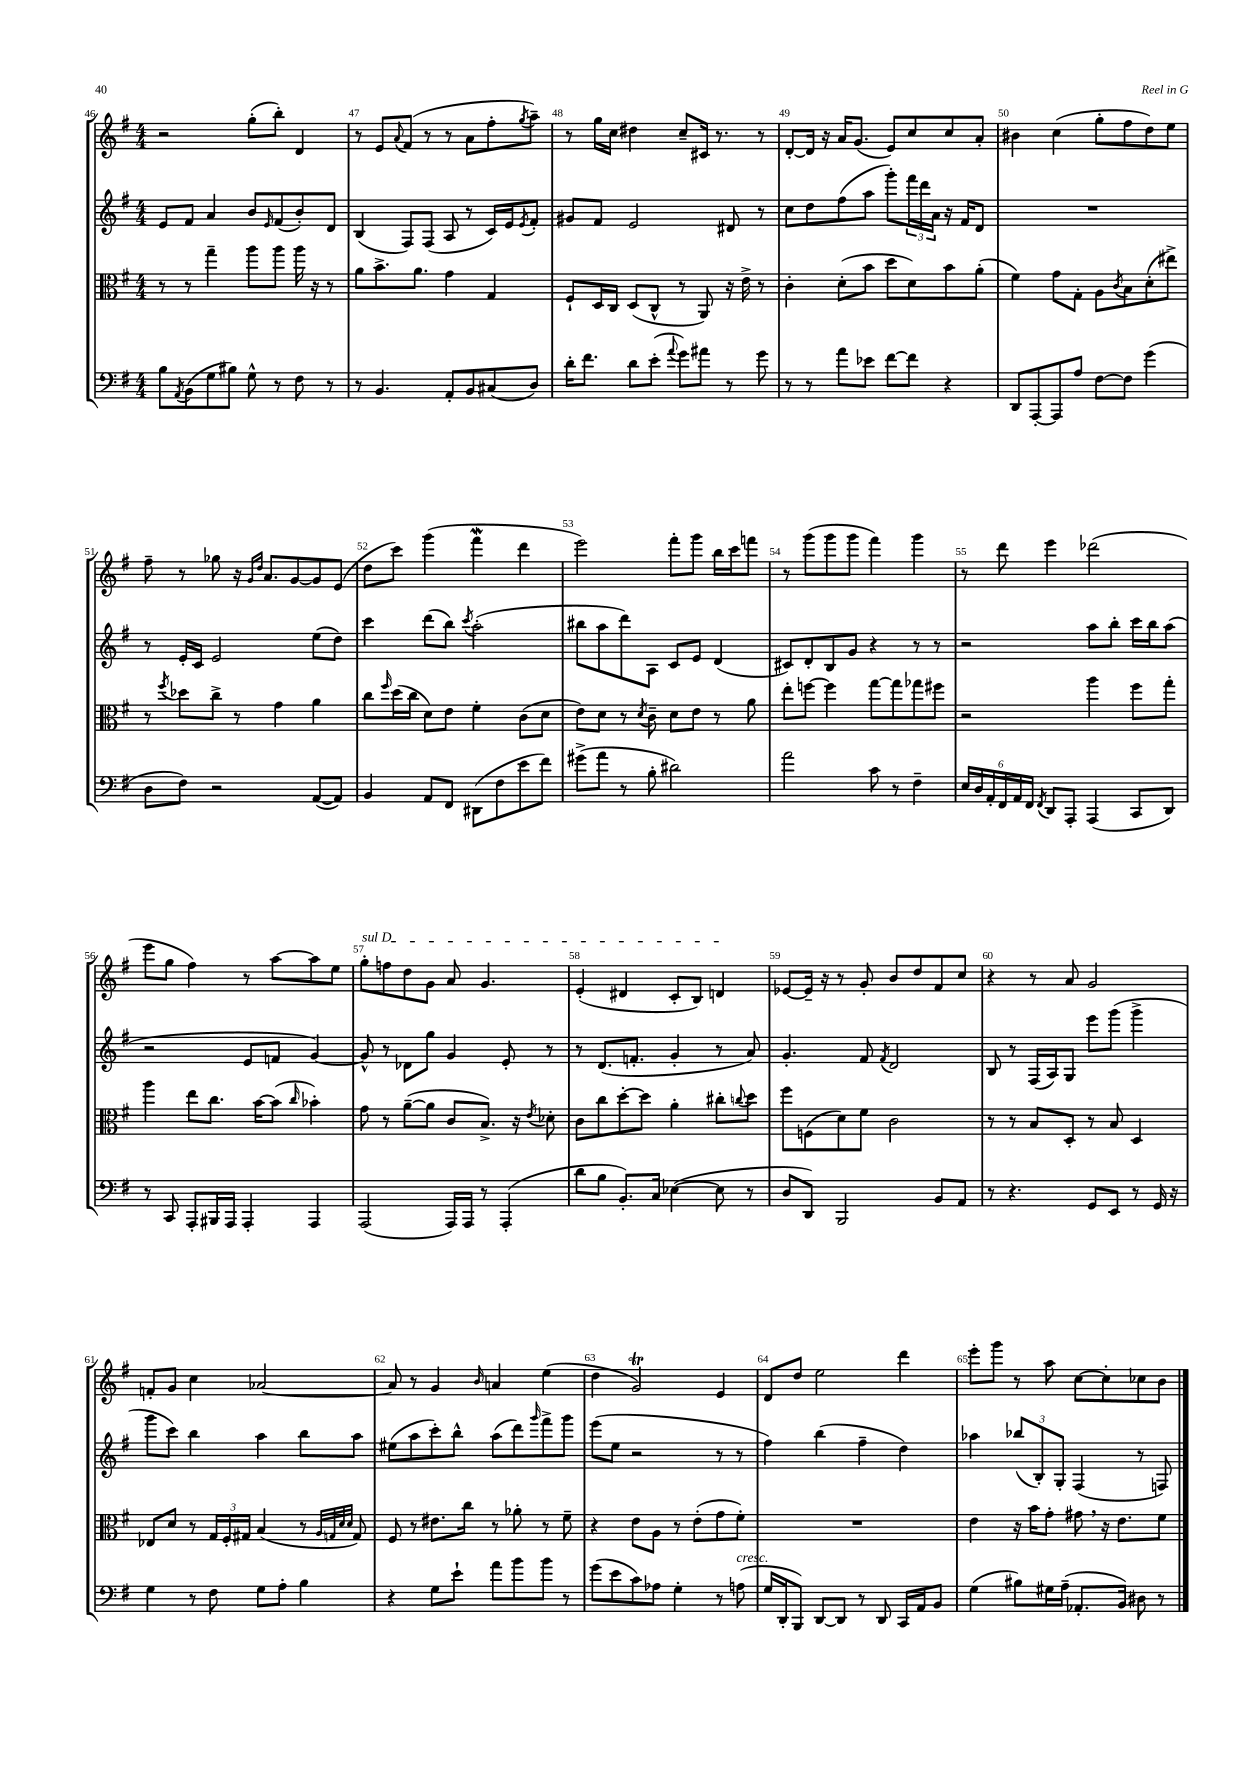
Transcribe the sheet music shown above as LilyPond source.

<<
\new StaffGroup <<
\new Staff = "s0" {
    \clef treble \key g \major \numericTimeSignature \time 4/4
    r2 g''8-.( b''8-.) d'4 |
    r8 e'8 \appoggiatura { a'8 } fis'8( r8 r8 a'8 fis''8-. \acciaccatura { g''8 } a''8--) |
    r8 g''16 c''16 dis''4 c''8-- cis'16 r8. r8 |
    d'8~-. d'16 r16 a'16 g'8.( e'8) c''8 c''8 a'8-. |
    bis'4 c''4( g''8-. fis''8 d''8) e''8 |
    fis''8-- r8 ges''8 r16 \grace { g'16 d''16 } a'8. g'8~ g'8 e'8( |
    d''8 c'''8) g'''4( fis'''4\mordent d'''4 |
    e'''2) fis'''8-. g'''8 b''16 c'''16 f'''8 |
    r8 g'''8( g'''8 g'''8 fis'''4) g'''4 |
    r8 d'''8 e'''4 des'''2( |
    e'''8 g''8 fis''4) r8 a''8~ a''8 e''8 |
    \once \override TextSpanner.bound-details.left.text = \markup { \italic "sul D" } g''8-.\startTextSpan f''8 d''8 g'8 a'8 g'4. |
    e'4-.( dis'4 c'8-. b8) d'4\stopTextSpan |
    ees'8~ ees'16-- r16 r8 g'8-. b'8 d''8 fis'8 c''8 |
    r4 r8 a'8 g'2 |
    f'8-. g'8 c''4 aes'2~ |
    aes'8 r8 g'4 \grace { b'16 } a'4 e''4( |
    d''4 g'2\trill) e'4 |
    d'8 d''8 e''2 d'''4 |
    e'''8-. g'''8 r8 a''8 c''8~ c''8-. ces''8 b'8 \bar "|." |
}
\new Staff = "s1" {
    \clef treble \key g \major \numericTimeSignature \time 4/4
    e'8 fis'8 a'4 b'8 \grace { e'16 } fis'8( b'8-.) d'8 |
    b4( fis8) fis8( a8 r8 c'16) e'16 \acciaccatura { e'8 } fis'8-. |
    gis'8 fis'8 e'2 dis'8 r8 |
    c''8 d''8 fis''8( a''8 g'''8-.) \tuplet 3/2 { fis'''16 d'''16 a'16 } r16 fis'16 d'8 |
    R1 |
    r8 e'16-. c'16 e'2 e''8( d''8) |
    c'''4 d'''8( b''8) \acciaccatura { c'''8 } a''2-.( |
    bis''8 a''8 d'''8) a8 c'8 e'8 d'4( |
    cis'8) d'8-. b8 g'8 r4 r8 r8 |
    r2 a''8 b''8-. c'''16 b''16 a''8( |
    r2 e'8 f'8 g'4~) |
    g'8-^ r8 des'8 g''8 g'4 e'8-. r8 |
    r8 d'8.( f'8.-. g'4-. r8 a'8) |
    g'4.-. fis'8 \acciaccatura { fis'8 } d'2 |
    b8 r8 fis16( a16) g8 e'''8 g'''8( g'''4-> |
    g'''8 c'''8) b''4 a''4 b''8 a''8 |
    eis''8( a''8 c'''8-.) b''8-^ a''8( d'''8) \grace { g'''16 } fis'''8-> g'''8 |
    e'''8( e''8 r2 r8 r8 |
    fis''4) b''4( fis''4-- d''4) |
    aes''4 \tuplet 3/2 { bes''8( b8-.) g8-. } fis4( r8 f8) \bar "|." |
}
\new Staff = "s2" {
    \clef alto \key g \major \numericTimeSignature \time 4/4
    r8 r8 g''4-- a''8 a''8 a''16 r16 r8 |
    a'8 b'8.-> a'8. g'4 g4 |
    fis8-! d16 c16 d8( c8-^ r8 a,8) r16 e'16-> r8 |
    c'4-. d'8-.( b'8 d''8 d'8) b'8 a'8-.( |
    fis'4) g'8 g8-. a8 \acciaccatura { c'8 } b8 d'8-.( eis''8->) |
    r8 \acciaccatura { fis''8 } des''8 c''8-> r8 g'4 a'4 |
    c''8 \grace { fis''16 } d''16( c''16 d'8) e'8 fis'4-. c'8( d'8 |
    e'8) d'8 r8 \acciaccatura { d'8 } c'8-- d'8 e'8 r8 a'8 |
    e''8-. f''8~ f''4 g''8~ g''8 ges''8 fis''8 |
    r2 a''4 fis''8 g''8-. |
    a''4 e''8 c''8. b'16~ b'8( \grace { c''16 } bes'4-.) |
    g'8 r8 a'8~--( a'8 c'8 b8.->) r16 \acciaccatura { e'8 } des'8-. |
    c'8 c''8 d''8~-. d''8 a'4-. cis''8-. \appoggiatura { c''8 } d''8 |
    fis''8 f8( d'8) fis'8 c'2 |
    r8 r8 b8 d8-. r8 b8 d4 |
    ees8 d'8 r8 \tuplet 3/2 { g16 fis16-. gis16 } b4( r8 \grace { a32 g32 d'32 d'32 } g8) |
    fis8 r8 eis'8. c''16 r8 aes'8-. r8 fis'8-- |
    r4 e'8 a8 r8 e'8-.( g'8 fis'8-.) |
    R1 |
    e'4 r16 b'16 g'8-. gis'8 \breathe r16 e'8. fis'8 \bar "|." |
}
\new Staff = "s3" {
    \clef bass \key g \major \numericTimeSignature \time 4/4
    b8 \acciaccatura { a,8 } b,8( g8 bis8) g8-^ r8 fis8 r8 |
    r8 b,4. a,8-. b,8 cis8( d8) |
    d'16-. fis'8. d'8 e'8-.( \appoggiatura { a'8 } g'8) ais'8 r8 g'8 |
    r8 r8 a'8 ees'8 fis'8~ fis'8 r4 |
    d,8 a,,8~-. a,,8 a8 fis8~ fis8 g'4( |
    d8 fis8) r2 a,8~( a,8) |
    b,4 a,8 fis,8 dis,8( fis8 e'8 fis'8) |
    gis'8->( a'8 r8 b8-. dis'2) |
    a'2 c'8 r8 fis4-- |
    \tuplet 6/4 { e16 d16 a,16-. fis,16 a,16 fis,16 } \acciaccatura { fis,8 } d,8 a,,8-. a,,4( c,8 d,8) |
    r8 c,8 a,,8-. bis,,16 a,,16 a,,4-. a,,4 |
    a,,2( a,,16) a,,16 r8 a,,4-.( |
    d'8 b8 b,8.-.) c16 ees4~( ees8 r8 |
    d8 d,8) b,,2 b,8 a,8 |
    r8 r4. g,8 e,8 r8 g,16 r16 |
    g4 r8 fis8 g8 a8-. b4 |
    r4 g8 e'8-! a'8 b'8 b'8 r8 |
    g'8( e'8 c'8) aes8 g4-. r8 a8^\markup { \italic "cresc." }( |
    g16 d,16-. b,,8) d,8~ d,8 r8 d,8 c,16 a,16 b,8 |
    g4( bis8) gis16 a16--( aes,8.-. b,16) dis8 r8 \bar "|." |
}
>>
>>
\layout { \context { \Score currentBarNumber = #46 \override BarNumber.break-visibility = ##(#f #t #t) barNumberVisibility = #all-bar-numbers-visible } }
